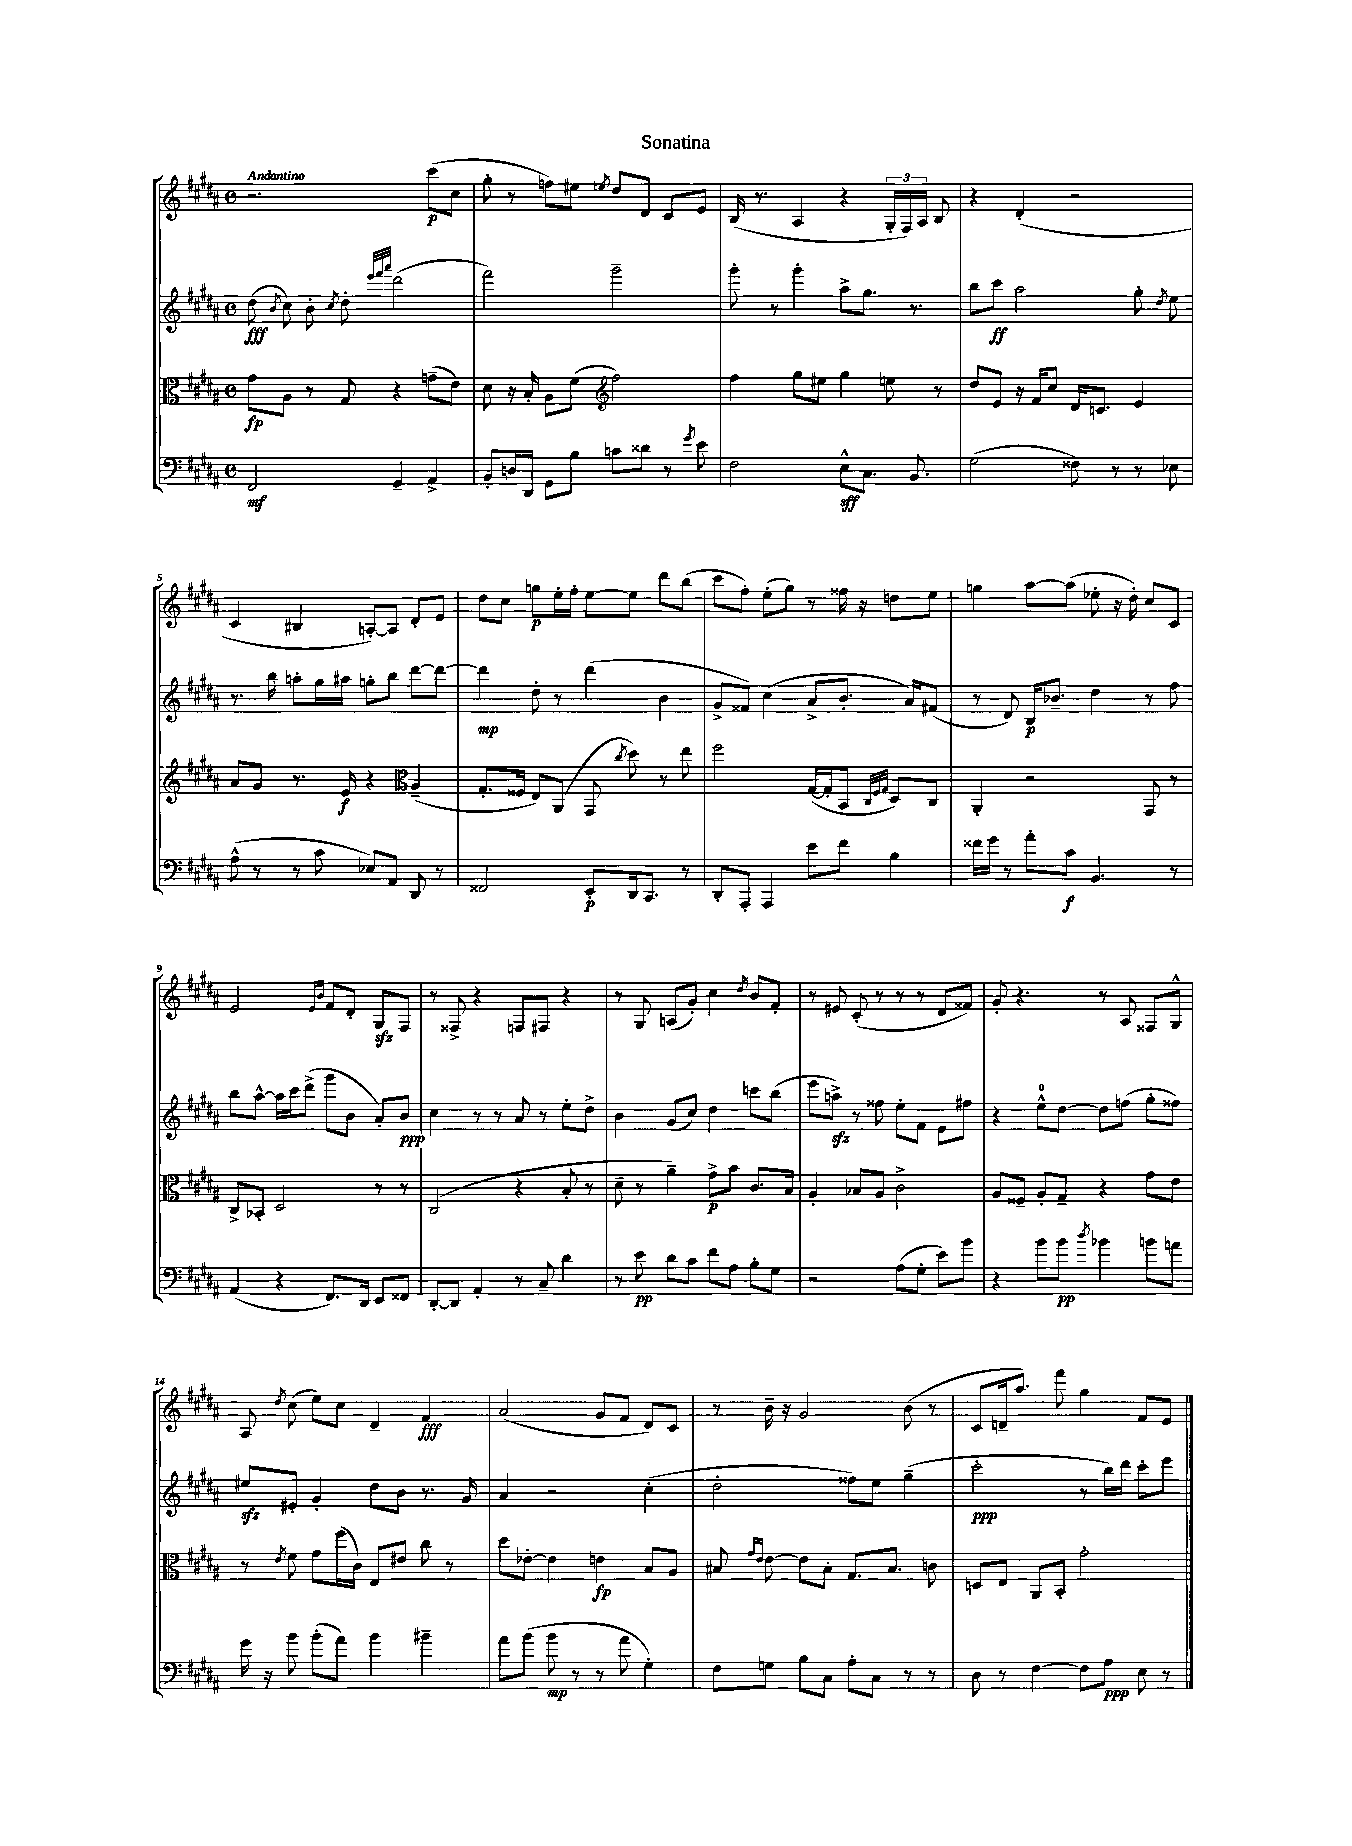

**kern	**kern	**kern	**kern
*staff4	*staff3	*staff2	*staff1
*clefF4	*clefC3	*clefG2	*clefG2
*k[f#c#g#d#a#]	*k[f#c#g#d#a#]	*k[f#c#g#d#a#]	*k[f#c#g#d#a#]
*M4/4	*M4/4	*M4/4	*M4/4
*met(c)	*met(c)	*met(c)	*met(c)
2FF#	8g#	(8dd#	2.r
.	.	8qb	.
.	8A#	8cc#)	.
.	8r	8b'	.
.	.	8qcc#	.
.	8G#	8dd#'	.
.	.	32qqeee	.
.	.	32qqfff#	.
.	.	32qqaaa#	.
4GG#~	4r	(2ddd#	.
4AA#^	(8g~	.	(8ccc#
.	8e)	.	8cc#
=	=	=	=
8BB'	8d#	2fff#)	8gg#'
16D	16r	.	8r
16DD#	16B'	.	.
8GG#	8A#	.	8ff)
8B	(8f#	.	8ee#
*	*clefG2	*	*
.	.	.	8qee
8c	2ff#)	2ggg#~	8dd#
8d##	.	.	8d#
8r	.	.	8c#
8qg#	.	.	.
8e	.	.	8e
=	=	=	=
2F#	4ff#	8ggg#'	(16B
.	.	.	8.r
.	.	8r	.
.	8gg#	4ggg#'	4A#
.	8ee#	.	.
8E^^	4gg#	8aa#^	4r
8.C#	.	8.gg#	.
.	8ee	.	24G#'
.	.	.	24F#)
8.BB	.	8.r	.
.	.	.	24A#
.	8r	.	8B
=	=	=	=
(2G#	8dd#	8bb	4r
.	8e	8ccc#	.
.	16r	2aa#	(4d#'
.	16f#	.	.
.	8cc#	.	.
8F##)	16d#	.	2r
.	8.c	.	.
8r	.	.	.
8r	4e	8gg#'	.
.	.	8qdd#	.
8E-	.	8ee	.
=	=	=	=
(8A#^^	8a#	8.r	4c#
8r	8g#	.	.
.	.	16bb	.
8r	8.r	8aa'	4B#
8c#	.	16gg#	.
.	16e	16aa#	.
8E-)	4r	8gg'	[8A')
8AA#	.	8bb	8A]
*	*clefC3	*	*
8DD#	(4A#~	[8ddd#	8d#'
8r	.	8ddd#_	8e
=	=	=	=
2FF##	8.G#'	4ddd#]	8dd#
.	.	.	8cc#
.	16F##	.	.
.	8E)	8dd#'	8gg
.	(8AA#	8r	16ee'
.	.	.	16ff#'
8EE'	8GG#	(4ddd#	[8ee
.	8qcc#	.	.
16DD#	8dd#)	.	8ee]
8.CC#	.	.	.
.	8r	4b	8ddd#
8r	8ee	.	(8bb
=	=	=	=
8DD#'	2ff#	8g#^	8ccc#
8AAA#'	.	8f##)	8ff#')
4AAA#	.	(4cc#	(8ee'
.	.	.	8gg#)
8e	([16G#	8a#^	8r
.	16G#']	.	.
8f#	8BB	8.b'	16ff##
.	.	.	16r
.	32qqC#	.	.
.	32qqF#	.	.
.	32qqG#	.	.
4B	8D#)	.	8dd
.	.	16a#)	.
.	8C#	(8f#	8ee
=	=	=	=
16f##	4AA#'	8r	4gg
16g#	.	.	.
8r	.	8d#)	.
8a#'	2r	16B	[8aa#
.	.	8.b-~	.
8c#	.	.	(8aa#]
4.BB	.	4dd#	8ee-'
.	.	.	16r
.	.	.	16dd#')
.	8GG#	8r	8cc#
8r	8r	8ff#	8c#
=	=	=	=
(4AA#	8C#^	8bb	2e
.	8BB-'	[8aa#^^	.
4r	2D#	16aa#]	.
.	.	16ccc#	.
.	.	(8ddd#^	.
.	.	.	16qqe
.	.	.	16qqb
8.FF#)	.	8ggg#	8f#
.	.	8b	8d#'
16DD#	.	.	.
8EE	8r	8a#')	8G#
8FF##	8r	8b	8F#
=	=	=	=
[8DD#'	(2C#	4cc#	8r
8DD#]	.	.	8F##^
4AA#'	.	8r	4r
.	.	8r	.
8r	4r	8a#	8F
8C#~	.	8r	8F#
4d#	8B'	8ee'	4r
.	8r	8dd#^	.
=	=	=	=
8r	8d#~	4b	8r
8e	8r	.	8G#
8d#	4a#~)	(8g#	(8A
8c#	.	8cc#)	8g#')
8f#	8g#^	4dd#	4cc#
8A#	8b	.	.
.	.	.	8qdd#
8B'	8.c#	8ccc	8b
8G#	.	(8bb	8f#'
.	16B	.	.
=	=	=	=
2r	4A#'	8eee	8r
.	.	8aa^)	8e#
.	8B-	8r	(8c#'
.	8A#	8ff##	8r
(8A#	2c#^	8ee'	8r
8G#'	.	8f#	8r
8e)	.	8e	8d#
8b	.	8ff#	8f##)
=	=	=	=
4r	8A#	4r	8g#'
.	8F##~	.	4.r
8b	8A#'	8ee^^	.
8b	8G#~	[8dd#	.
8qdd#	.	.	.
4b-	4r	8dd#]	8r
.	.	(8ff	8A#
8b	8g#	8gg#'	8F##
8a	8e	8ff##)	8G#^^
=	=	=	=
16g#	8r	8ee#	8A#
16r	.	.	.
.	8qe	.	8qdd#
8b	8f#	8e#'	(8cc#
(8b'	8g#	4g#'	8ee)
8a#)	(16ff#	.	8cc#
.	16c#)	.	.
4b	8E	8dd#	4d#~
.	8e#	8b	.
4b#~	8cc#	8.r	4f#
.	8r	.	.
.	.	16g#	.
=	=	=	=
8a#	8dd#	4a#	(2a#
(8b	[8e-'	.	.
8b	4e-]	2r	.
8r	.	.	.
8r	4e	.	8g#
8a#	.	.	8f#
4G#')	8B	(4cc#'	8d#)
.	8A#	.	8c#
=	=	=	=
8F#	8B#	2dd#'	8r
.	16qqg#	.	.
.	16qqe	.	.
8G	[8e	.	16b~
.	.	.	16r
8B	8e]	.	2g#
8C#	8B#'	.	.
8A#'	8.G#	8ff##)	.
8C#	.	8ee	.
.	8.B#	.	.
8r	.	(4gg#~	(8b
8r	8c	.	8r
=	=	=	=
8D#	8D	2ccc#'	8c#
8r	8E	.	16d~
.	.	.	8.aa#)
[4F#	8AA#	.	.
.	8BB'	.	8fff#
8F#]	2g#'	8r	4gg#
8A#	.	16bb)	.
.	.	16ddd#	.
8E	.	8ccc#'	8f#
8r	.	8eee	8e
==	==	==	==
*-	*-	*-	*-
